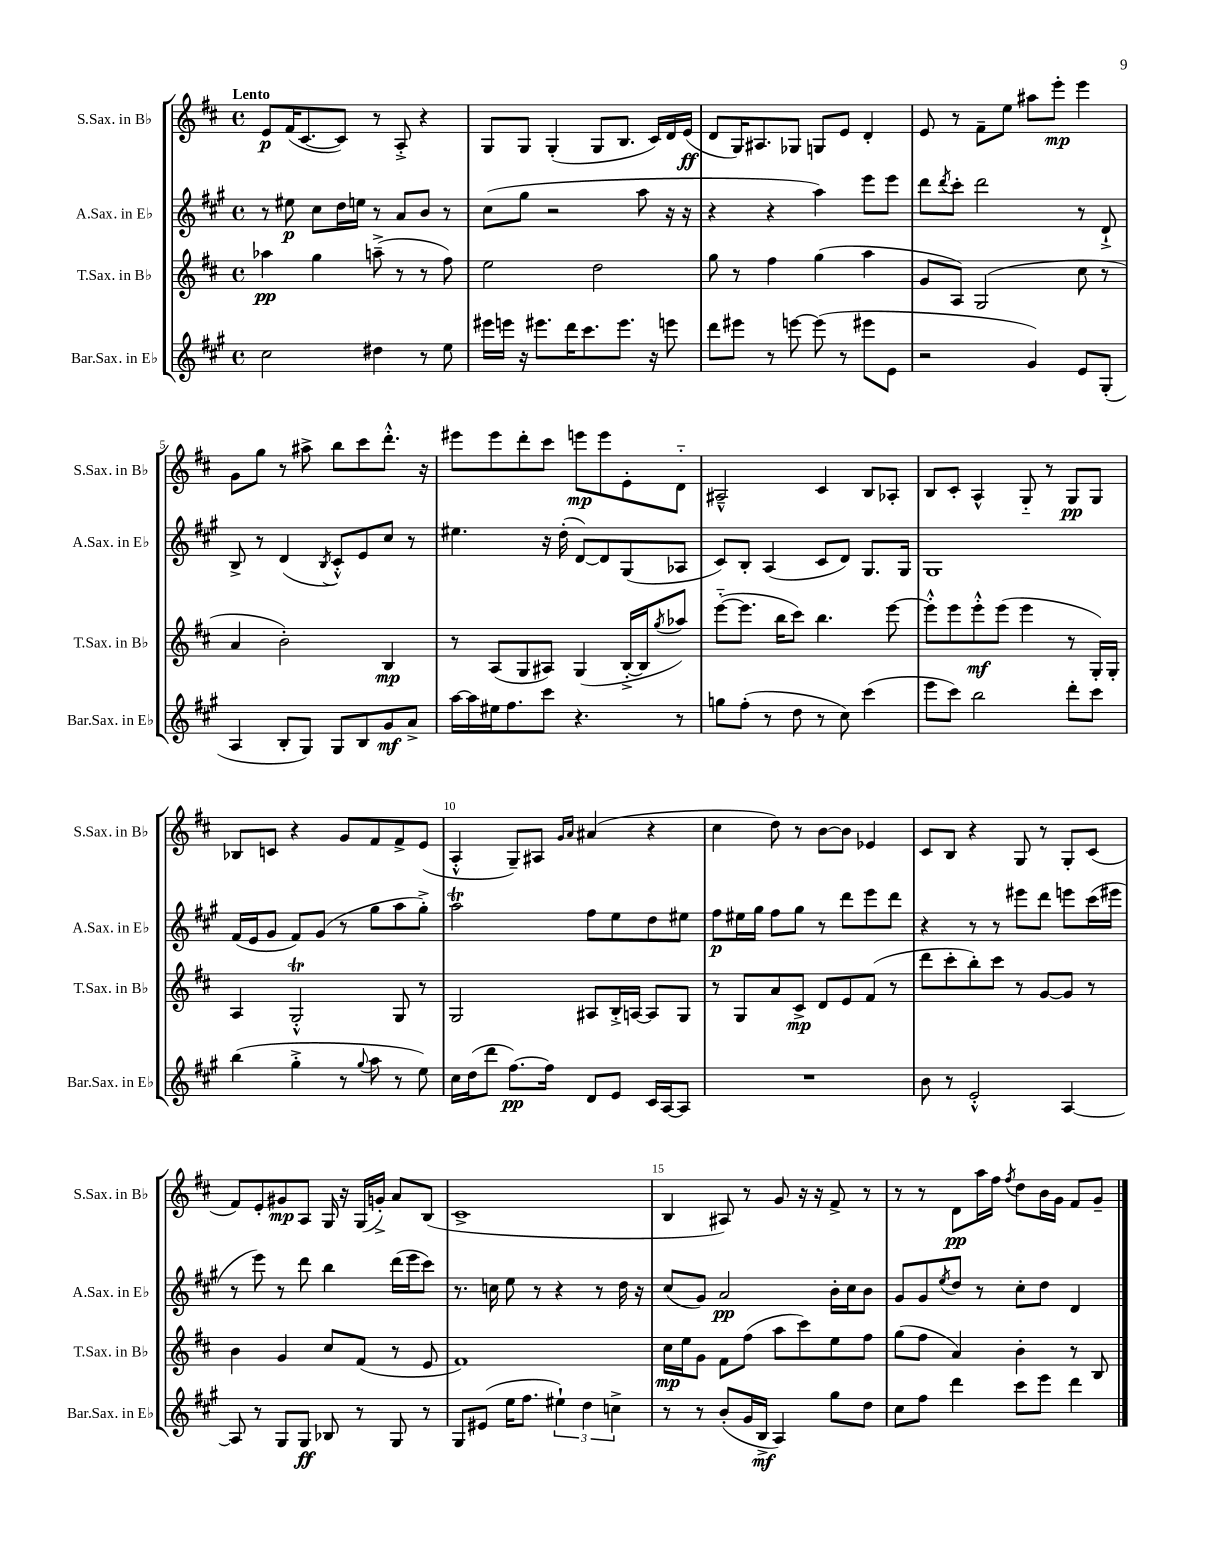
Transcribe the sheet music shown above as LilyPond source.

<<
\new StaffGroup <<
\new Staff = "s0" \with { instrumentName = "S.Sax. in Bb" shortInstrumentName = "S.Sax. in Bb" } {
    \clef treble \key d \major \defaultTimeSignature \time 4/4 \tempo "Lento"
    e'8\p fis'16( cis'8.~ cis'8) r8 a8-.-> r4 |
    g8 g8 g4-.( g8 b8. cis'16) d'16 e'16\ff( |
    d'8 g16) ais8. ges8 g8 e'8 d'4-. |
    e'8 r8 fis'8-- e''8 ais''8 e'''8-.\mp e'''4 |
    g'8 g''8 r8 ais''8-> b''8 cis'''8 d'''8.-.-^ r16 |
    eis'''8 eis'''8 d'''8-. cis'''8 e'''8\mp e'''8 e'8-. d'8-_ |
    ais2---^ cis'4 b8 aes8-. |
    b8 cis'8-. a4-^ g8-_ r8 g8\pp g8 |
    bes8 c'8 r4 g'8 fis'8 fis'8-> e'8( |
    a4-.-^ g8--) ais8 \grace { g'16 a'16 } ais'4( r4 |
    cis''4 d''8) r8 b'8~ b'8 ees'4 |
    cis'8 b8 r4 g8 r8 g8-. cis'8( |
    fis'8) e'8-. gis'8\mp a8 g16 r16 g16( g'16-.->) a'8 b8( |
    cis'1-> |
    b4 ais8) r8 g'8 r16 r16 fis'8-> r8 |
    r8 r8 d'8\pp a''16 fis''16 \acciaccatura { fis''8 } d''8 b'16 g'16 fis'8 g'8-- \bar "|." |
}
\new Staff = "s1" \with { instrumentName = "A.Sax. in Eb" shortInstrumentName = "A.Sax. in Eb" } {
    \clef treble \key a \major \defaultTimeSignature \time 4/4
    r8 eis''8\p cis''8 d''16 e''16 r8 a'8 b'8 r8 |
    cis''8( gis''8 r2 a''8 r16 r16 |
    r4 r4 a''4) e'''8 e'''8 |
    d'''8 \acciaccatura { d'''8 } cis'''8-. d'''2 r8 d'8-!-> |
    b8-> r8 d'4( \acciaccatura { b8 } cis'8-.-^) e'8 cis''8 r8 |
    eis''4. r16 d''16-.( d'8~) d'8 gis8( aes8 |
    cis'8) b8-. a4( cis'8 d'8) gis8. gis16 |
    gis1 |
    fis'16( e'16 gis'8 fis'8) gis'8( r8 gis''8 a''8 gis''8-.->) |
    a''2\trill fis''8 e''8 d''8 eis''8 |
    fis''8\p eis''16 gis''16 fis''8 gis''8 r8 d'''8 e'''8 d'''8 |
    r4 r8 r8 eis'''8 d'''8 e'''8 cis'''16( eis'''16 |
    r8 e'''8) r8 d'''8 b''4 d'''16( e'''16 cis'''8) |
    r8. c''16 e''8 r8 r4 r8 d''16 r16 |
    cis''8( gis'8) a'2\pp b'16-. cis''16 b'8 |
    gis'8 gis'8 \acciaccatura { e''8 } d''8 r8 cis''8-. d''8 d'4 \bar "|." |
}
\new Staff = "s2" \with { instrumentName = "T.Sax. in Bb" shortInstrumentName = "T.Sax. in Bb" } {
    \clef treble \key d \major \defaultTimeSignature \time 4/4
    aes''4\pp g''4 a''8--->( r8 r8 fis''8) |
    e''2 d''2 |
    g''8 r8 fis''4 g''4( a''4 |
    g'8 a8) g2( cis''8 r8 |
    a'4 b'2-.) b4\mp |
    r8 a8( g8 ais8) g4( b16~-.-> b16 \acciaccatura { g''8 } aes''8) |
    e'''8~-_( e'''8. b''16 cis'''8) b''4. e'''8~ |
    e'''8-.-^ e'''8 e'''8-.-^\mf e'''8( e'''4 r8 g16-.) g16-. |
    a4 g2-.-^\trill g8 r8 |
    g2 ais8 b16-.-> a16~ a8 g8 |
    r8 g8 a'8 cis'8->\mp d'8 e'8 fis'8( r8 |
    d'''8 cis'''8-. b''8-.) cis'''8 r8 g'8~ g'8 r8 |
    b'4 g'4 cis''8 fis'8( r8 e'8 |
    fis'1) |
    cis''16\mp e''16 g'8 fis'8 fis''8( a''8 cis'''8) e''8 fis''8 |
    g''8( fis''8 a'4) b'4-. r8 b8 \bar "|." |
}
\new Staff = "s3" \with { instrumentName = "Bar.Sax. in Eb" shortInstrumentName = "Bar.Sax. in Eb" } {
    \clef treble \key a \major \defaultTimeSignature \time 4/4
    cis''2 dis''4 r8 e''8 |
    eis'''16 e'''16 r16 eis'''8. d'''16 cis'''8. eis'''8. r16 e'''8 |
    d'''8 eis'''8 r8 e'''8~ e'''8( r8 eis'''8 e'8 |
    r2 gis'4) e'8 gis8-.( |
    a4 b8-. gis8) gis8 b8 gis'8\mf a'8-> |
    a''16~ a''16 eis''16 fis''8. cis'''8 r4. r8 |
    g''8 fis''8-.( r8 d''8 r8 cis''8) cis'''4( |
    e'''8 cis'''8) b''2 d'''8-. cis'''8 |
    b''4( gis''4-.-> r8 \appoggiatura { gis''8 } a''8 r8 e''8) |
    cis''16 d''16( d'''8 fis''8.~\pp) fis''16 d'8 e'8 cis'16 a16~ a8 |
    R1 |
    b'8 r8 e'2-.-^ a4~ |
    a8 r8 gis8 gis8\ff bes8 r8 gis8 r8 |
    gis8 eis'8( e''16 fis''8. \tuplet 3/2 { eis''4-!) d''4 c''4-> } |
    r8 r8 b'8-.( gis'16 b16->\mf a4) gis''8 d''8 |
    cis''8 fis''8 d'''4 cis'''8 e'''8 d'''4 \bar "|." |
}
>>
>>
\layout { \context { \Score \override BarNumber.break-visibility = ##(#f #t #t) barNumberVisibility = #(every-nth-bar-number-visible 5) } }
